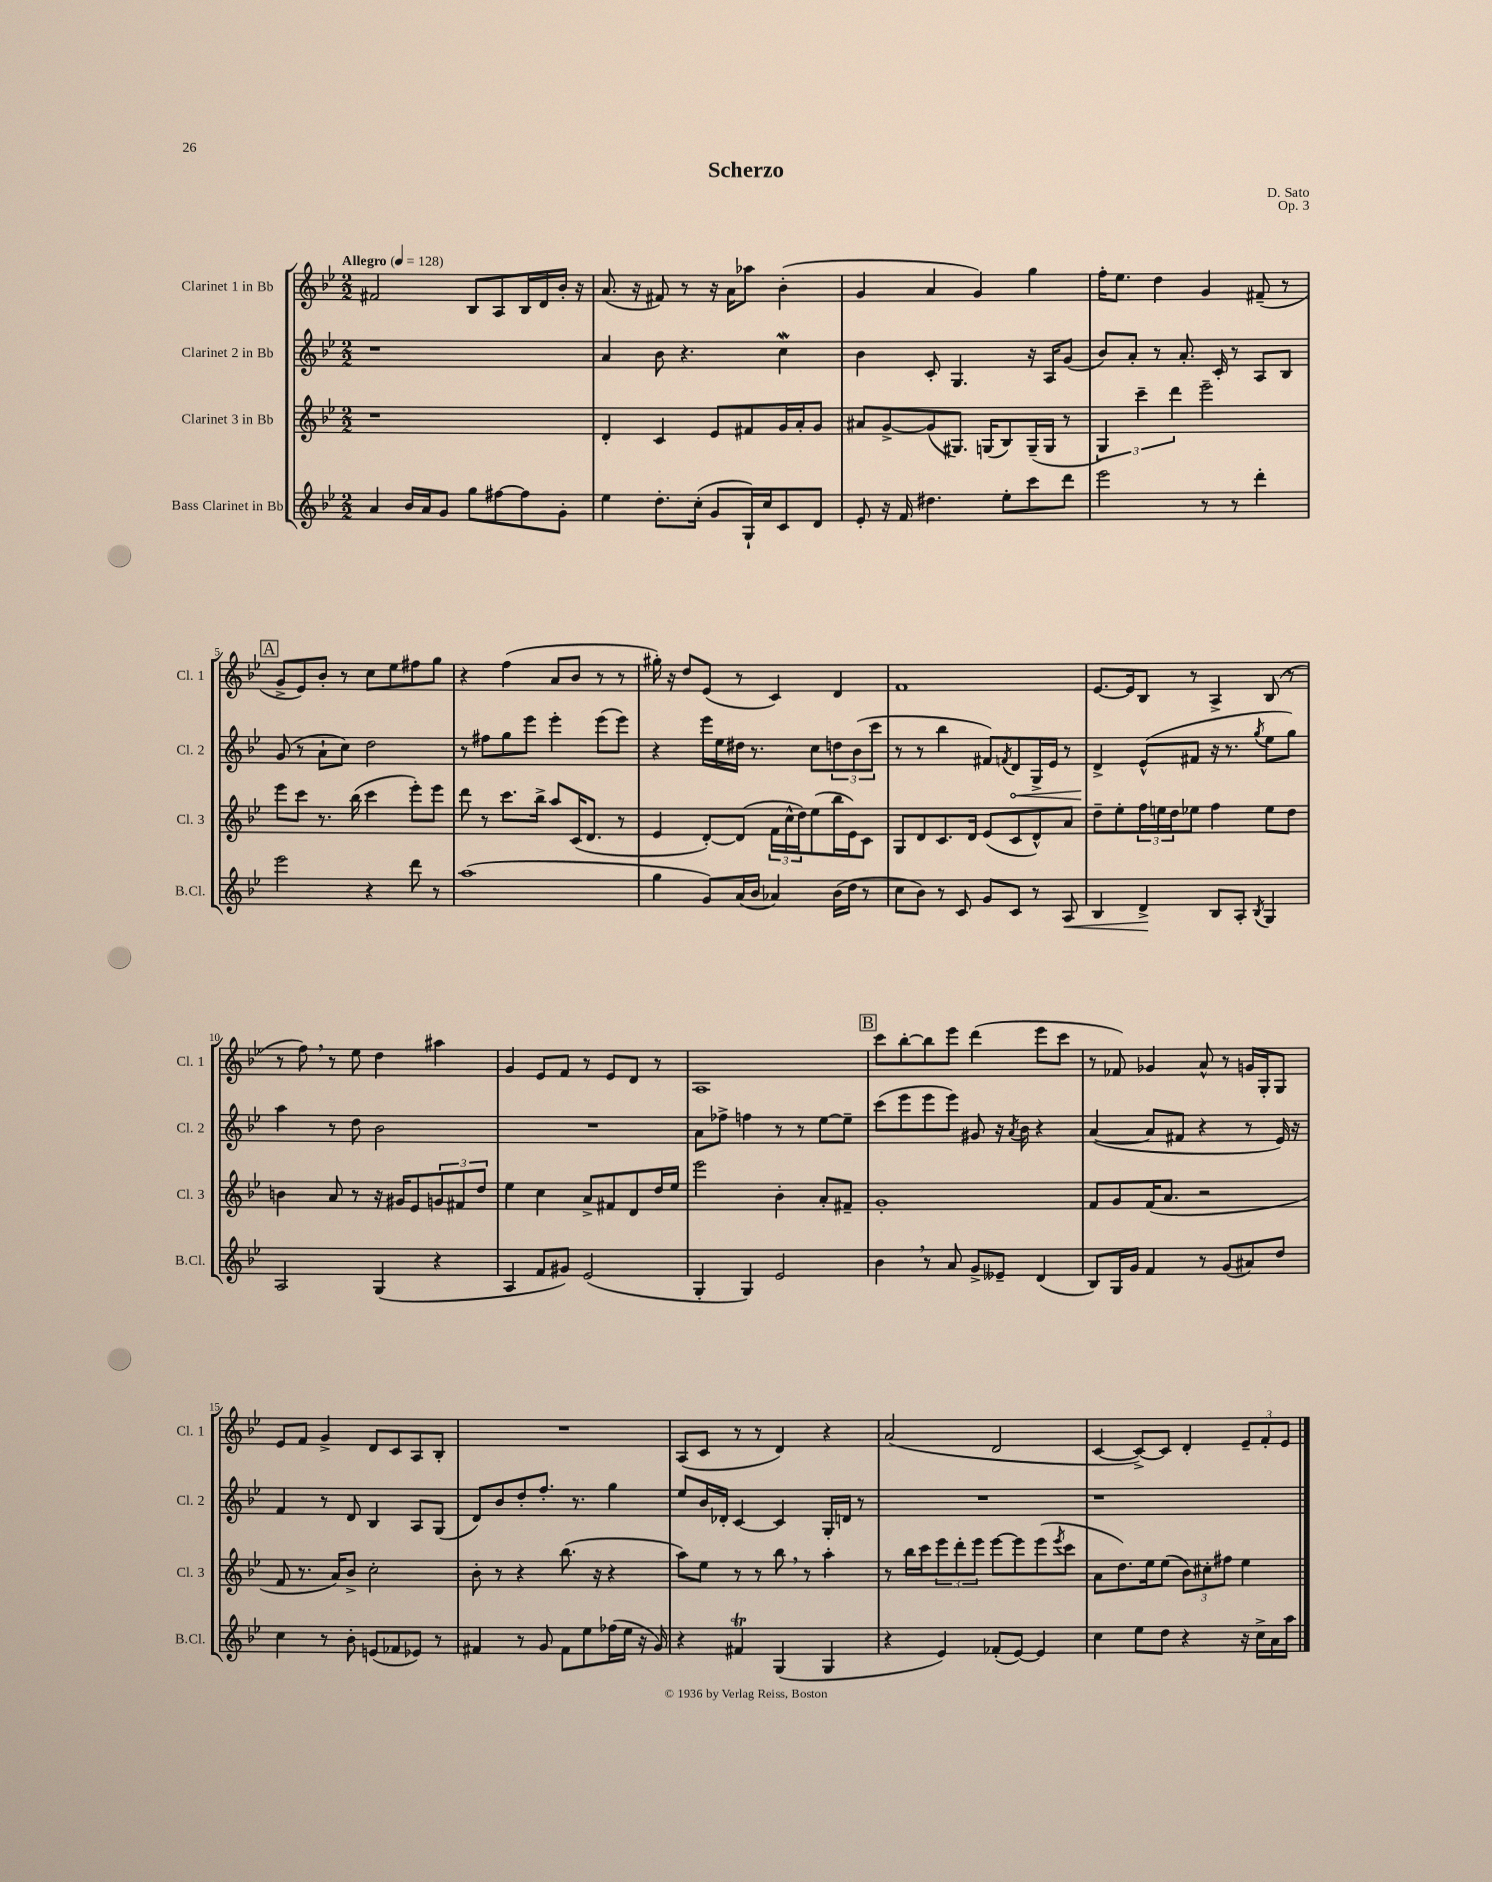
\header { title = "Scherzo" composer = "D. Sato" opus = "Op. 3" }
<<
\new StaffGroup <<
\new Staff = "s0" \with { instrumentName = "Clarinet 1 in Bb" shortInstrumentName = "Cl. 1" } {
    \clef treble \key bes \major \numericTimeSignature \time 2/2 \tempo "Allegro" 4 = 128
    fis'2 bes8 a8 bes16 d'16 bes'16-. r16 |
    a'8.( r16 fis'8) r8 r16 a'16 aes''8 bes'4-.( |
    g'4 a'4 g'4) g''4 |
    f''16-. ees''8. d''4 g'4 fis'8--( r8 |
    \mark \markup { \box "A" } g'8-> ees'8) bes'8-. r8 c''8 ees''8 fis''8 g''8 |
    r4 f''4( a'8 bes'8 r8 r8 |
    gis''16-.) r16 d''8 ees'8( r8 c'4) d'4 |
    f'1 |
    ees'8.~ ees'16 bes8 r8 a4-> bes8( r8 |
    r8 f''8) \breathe r8 ees''8 d''4 ais''4 |
    g'4 ees'8 f'8 r8 ees'8 d'8 r8 |
    a1 |
    \mark \markup { \box "B" } c'''8 bes''8~-. bes''8 ees'''8 d'''4( ees'''8 c'''8 |
    r8 fes'8) ges'4 a'8-^ r8 g'16 g16-. g8 |
    ees'8 f'8 g'4-> d'8 c'8 a8 bes8-. |
    R1 |
    a8( c'8 r8 r8 d'4) r4 |
    a'2( d'2 |
    c'4~ c'8~->) c'8 d'4-. \tuplet 3/2 { ees'8-- f'8-. ees'8 } \bar "|." |
}
\new Staff = "s1" \with { instrumentName = "Clarinet 2 in Bb" shortInstrumentName = "Cl. 2" } {
    \clef treble \key bes \major \numericTimeSignature \time 2/2
    r1 |
    a'4 bes'8 r4. c''4\mordent |
    bes'4 c'8-. g4. r16 a16 g'8( |
    bes'8) a'8-. r8 a'8.-. c'16-. r8 a8 bes8 |
    \mark \markup { \box "A" } g'8( r8 a'8-! c''8) d''2 |
    r8 fis''8 g''8 ees'''8 ees'''4-. ees'''8( ees'''8) |
    r4 ees'''16 ees''16 dis''16 r8. c''8 \tuplet 3/2 { d''8 bes'8( c'''8 } |
    r8 r8 bes''4 fis'8) \acciaccatura { f'8 } \once \override Hairpin.circled-tip = ##t d'8\< g16-> ees'16 r8 |
    d'4->\! ees'8-^( fis'8 r16 r8. \acciaccatura { g''8 } ees''8 g''8) |
    a''4 r8 d''8 bes'2 |
    R1 |
    a'8 fes''8-> f''4 r8 r8 ees''8~ ees''8-- |
    \mark \markup { \box "B" } c'''8( ees'''8 ees'''8 ees'''8) gis'8 r16 \acciaccatura { a'8 } bes'16 r4 |
    a'4~( a'8 fis'8 r4 r8 ees'16) r16 |
    f'4 r8 d'8 bes4 a8 g8( |
    d'8) bes'8 d''8-. f''8.-. r8. g''4 |
    ees''8 bes'16 des'16-. c'4~ c'4 g16-. d'16 r8 |
    R1 |
    r1 \bar "|." |
}
\new Staff = "s2" \with { instrumentName = "Clarinet 3 in Bb" shortInstrumentName = "Cl. 3" } {
    \clef treble \key bes \major \numericTimeSignature \time 2/2
    r1 |
    d'4-. c'4 ees'8 fis'8 g'16 a'16-. g'8 |
    ais'8 g'8~-> g'8( gis8.) g16( bes8) g16--( g16 r8 |
    \tuplet 3/2 { g4) c'''4-- d'''4 } ees'''2-- |
    \mark \markup { \box "A" } ees'''8 c'''8 r8. bes''16( c'''4 ees'''8-.) ees'''8 |
    d'''8 r8 c'''8. bes''16-> a''8 c'16( d'8. r8 |
    ees'4 d'8~-.) d'8( \tuplet 3/2 { f'16 c''16-^ d''16) } ees''8( bes''16 ees'16) c'8 |
    g8 d'8 c'8. d'16 ees'8( c'8 d'8-^) a'8 |
    d''8-- ees''8-. \tuplet 3/2 { f''16 e''16 d''16 } ees''8 f''4 ees''8 d''8 |
    b'4 a'8 r8 r16 gis'16 ees'8 \tuplet 3/2 { g'8 fis'8 d''8 } |
    ees''4 c''4 a'8-> fis'8 d'8 d''16 ees''16 |
    ees'''2 bes'4-. a'8-. fis'8-- |
    \mark \markup { \box "B" } g'1-. |
    f'8 g'8 f'16( a'8. r2 |
    f'8 r8. a'16) bes'8-> c''2-. |
    bes'8-. r8 r4 bes''8.( r16 r4 |
    a''8) ees''8 r8 r8 bes''8 \breathe r8 a''4-. |
    r8 bes''16 c'''16 \tuplet 3/2 { ees'''8 d'''8-. ees'''8 } ees'''8~ ees'''8 ees'''8( \acciaccatura { ees'''8 } c'''8 |
    a'8 d''8.) ees''16 ees''8( \tuplet 3/2 { bes'8) cis''8-. fis''8 } ees''4 \bar "|." |
}
\new Staff = "s3" \with { instrumentName = "Bass Clarinet in Bb" shortInstrumentName = "B.Cl." } {
    \clef treble \key bes \major \numericTimeSignature \time 2/2
    a'4 bes'16 a'16 g'8 g''8 fis''8~ fis''8 g'8-. |
    ees''4 d''8.-. c''16-.( g'8 g16-!) c''16 c'8 d'8 |
    ees'8-. r16 f'16 dis''4. ees''8-. c'''8 d'''8 |
    ees'''2 r8 r8 d'''4-. |
    \mark \markup { \box "A" } ees'''2 r4 d'''8 r8 |
    a''1( |
    g''4 g'8) a'16( bes'16 aes'4) bes'16( d''16 r8 |
    c''8 bes'8) r8 c'8 g'8 c'8 r8 a8\< |
    bes4 d'4->\! bes8 a8-. \acciaccatura { bes8 } g4 |
    a2 g4( r4 |
    a4 f'8 gis'8) ees'2( |
    g4-. g4) ees'2 |
    \mark \markup { \box "B" } bes'4 \breathe r8 a'8 g'8-> eeses'8-- d'4( |
    bes8) g16 g'16 f'4 r8 g'8( ais'8) d''8 |
    c''4 r8 bes'8-. e'8( fes'8 ees'8) r8 |
    fis'4 r8 g'8 fis'8 ees''8 fes''16( ees''16 r16 g'16) |
    r4 fis'4\trill g4( g4 |
    r4 ees'4) fes'8-.( ees'8~) ees'4 |
    c''4 ees''8 d''8 r4 r16 c''16-> a'16 a''16 \bar "|." |
}
>>
>>
